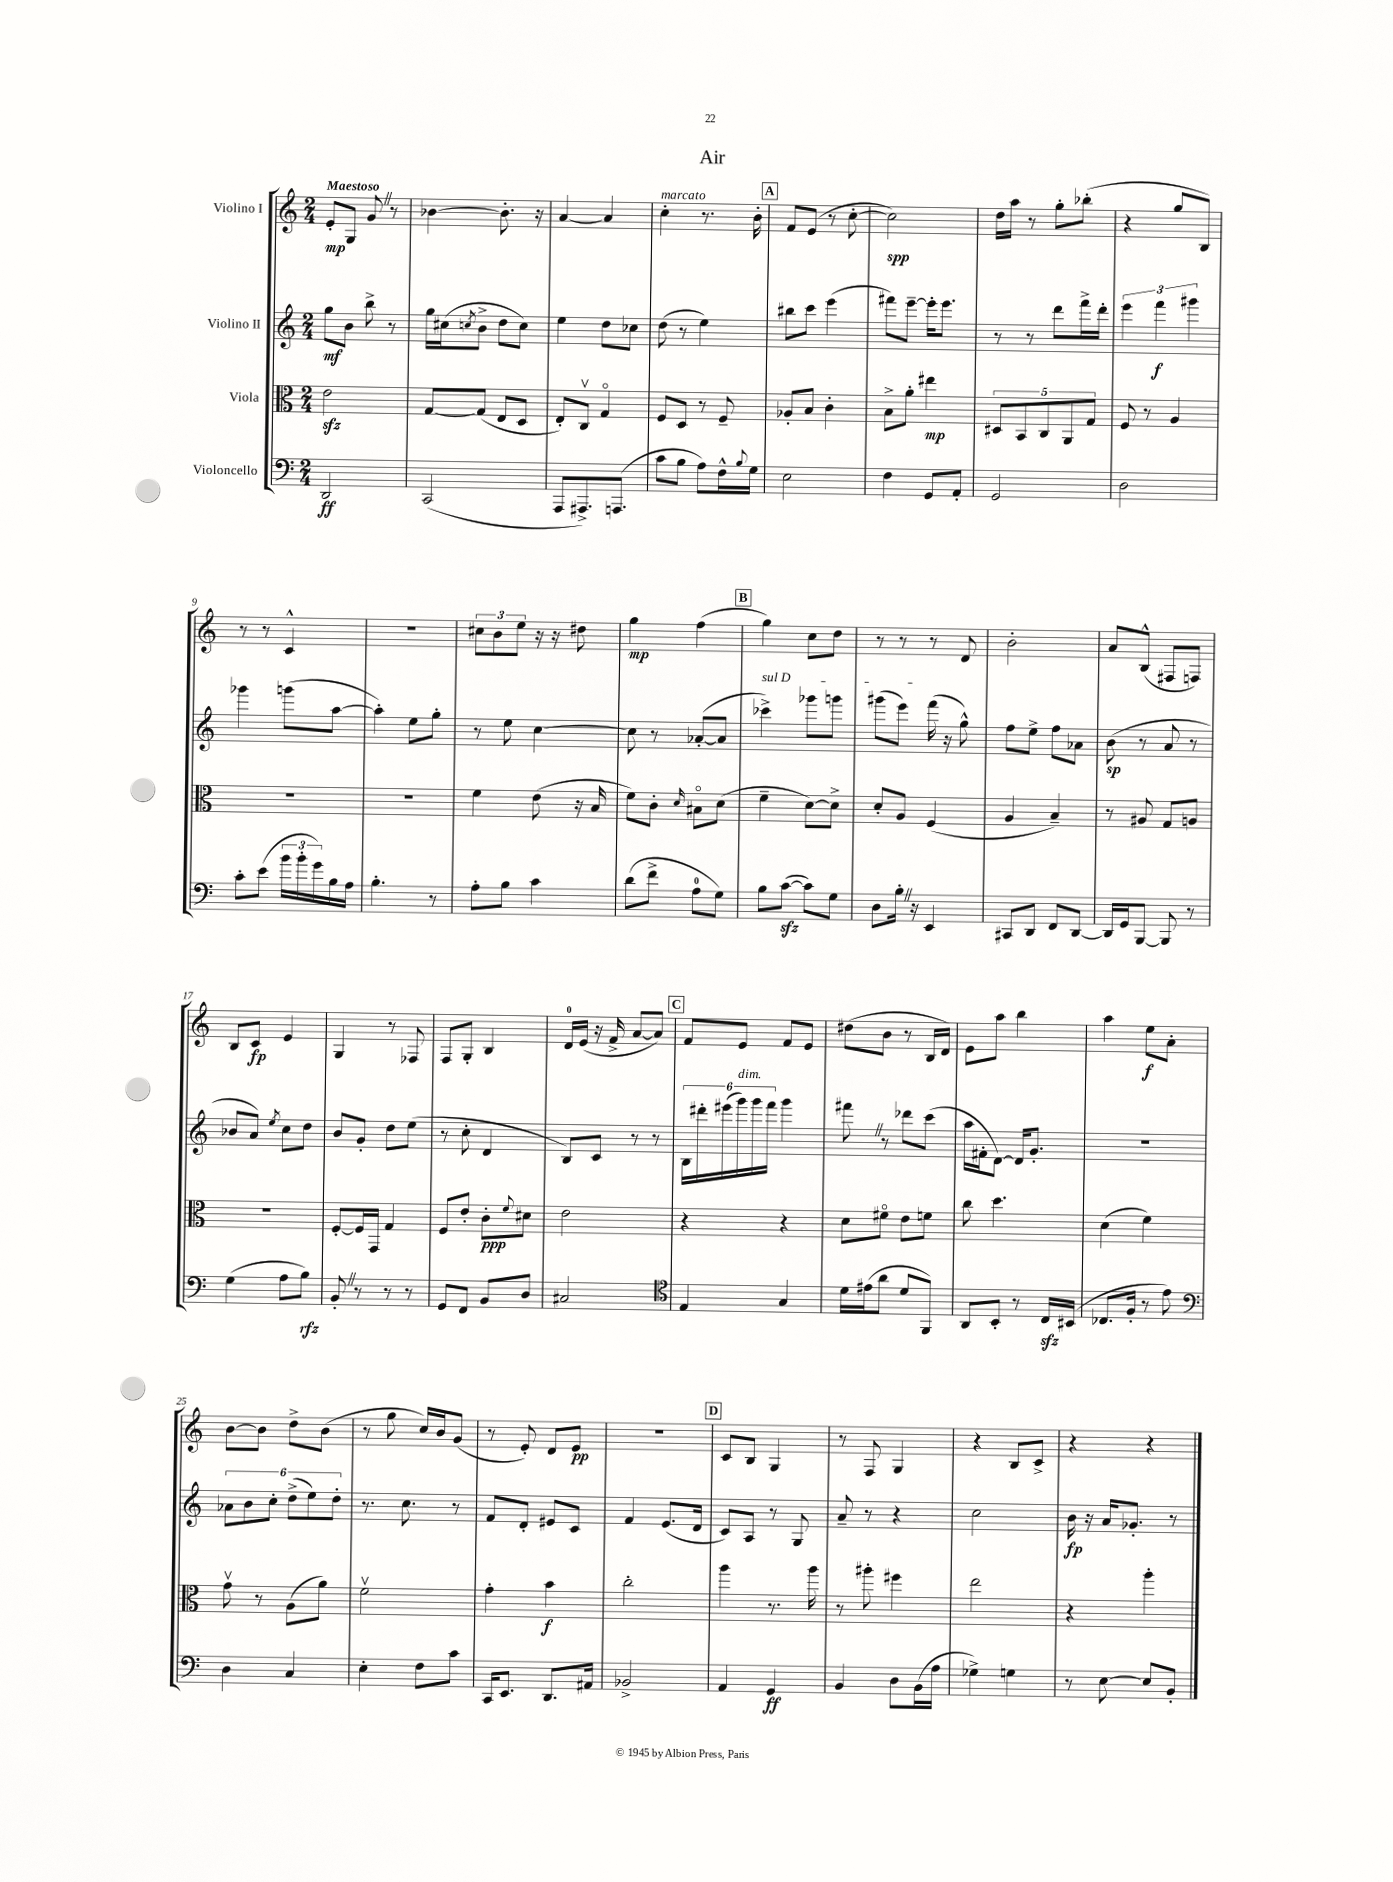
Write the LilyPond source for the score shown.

\header { title = "Air" }
<<
\new StaffGroup <<
\new Staff = "s0" \with { instrumentName = "Violino I" } {
    \clef treble \key c \major \numericTimeSignature \time 2/4 \tempo "Maestoso"
    e'8-.\mp g8 g'8 \once \override BreathingSign.text = \markup { \musicglyph "scripts.caesura.straight" } \breathe r8 |
    bes'4~ bes'8.-. r16 |
    a'4~ a'4 |
    c''4-.^\markup { \italic "marcato" } r8. b'16-. |
    \mark \markup { \box "A" } f'8 e'8( r8 c''8~-. |
    c''2\spp) |
    d''16 a''16 r8 g''8-. bes''8-.( |
    r4 g''8 b8) |
    r8 r8 c'4-^ |
    R2 |
    \tuplet 3/2 { cis''8 b'8 e''8 } r16 r16 dis''8 |
    g''4\mp f''4( |
    \mark \markup { \box "B" } g''4) c''8 d''8 |
    r8 r8 r8 d'8 |
    b'2-. |
    a'8 b8-^( fis8 f8) |
    b8 c'8\fp e'4 |
    g4 r8 fes8 |
    f8 g8-. b4 |
    d'16-0 e'16( r16 f'16-> a'8~ a'8) |
    \mark \markup { \box "C" } f'8 e'8 f'8 e'8 |
    dis''8( b'8 r8 b16 d'16) |
    e'8 a''8 b''4 |
    a''4 e''8\f a'8-. |
    b'8~ b'8 d''8-> b'8( |
    r8 g''8 c''16) b'16 g'8( |
    r8 e'8-.) d'8 e'8\pp |
    r2 |
    \mark \markup { \box "D" } c'8 b8 g4 |
    r8 f8 g4 |
    r4 b8 c'8-> |
    r4 r4 \bar "|." |
}
\new Staff = "s1" \with { instrumentName = "Violino II" } {
    \clef treble \key c \major \numericTimeSignature \time 2/4
    g''8\mf b'8 b''8-> r8 |
    g''16 cis''16( \acciaccatura { c''8 } b'8-> d''8 c''8) |
    e''4 d''8 ces''8 |
    d''8( r8 e''4) |
    \mark \markup { \box "A" } bis''8 c'''8 e'''4( |
    fis'''8) e'''8~-- e'''16-. e'''8. |
    r8 r8 d'''8 f'''16-> d'''16-. |
    \tuplet 3/2 { e'''4 f'''4\f gis'''4 } |
    ges'''4 g'''8( a''8~ |
    a''4-.) e''8 g''8-. |
    r8 e''8 c''4~ |
    c''8 r8 aes'8~-.( aes'8 |
    \mark \markup { \box "B" } \once \override TextSpanner.bound-details.left.text = \markup { \italic "sul D" } ces'''4->\startTextSpan) ges'''8 g'''8 |
    gis'''8( e'''8) f'''16\stopTextSpan( r16 g''8-^) |
    f''8 e''8-> f''8 aes'8 |
    b'8\sp( r8 a'8 r8 |
    bes'8 a'8) \acciaccatura { e''8 } c''8 d''8 |
    b'8 g'8-. d''8 e''8( |
    r8 c''8-. d'4 |
    b8) c'8 r8 r8 |
    \mark \markup { \box "C" } \tuplet 6/4 { b16 dis'''16-. eis'''16( g'''16^\markup { \italic "dim." }) g'''16 f'''16 } g'''4 |
    fis'''8 \once \override BreathingSign.text = \markup { \musicglyph "scripts.caesura.straight" } \breathe r8 des'''8 c'''8( |
    a''16 fis'16-. d'8~) d'16 g'8.-. |
    R2 |
    \tuplet 6/4 { aes'8 b'8 c''8-. d''8->( e''8) d''8-. } |
    r8. c''8. r8 |
    f'8 d'8-. eis'8 c'8 |
    f'4 e'8.( d'16 |
    \mark \markup { \box "D" } c'8) a8 r8 g8 |
    a'8-- r8 r4 |
    c''2 |
    b'16\fp r16 a'16 ges'8.-. r8 \bar "|." |
}
\new Staff = "s2" \with { instrumentName = "Viola" } {
    \clef alto \key c \major \numericTimeSignature \time 2/4
    e'2\sfz |
    g8~ g8( e8 d8 |
    e8-.) c8\upbow g4\flageolet |
    f8 d8 r8 f8-- |
    \mark \markup { \box "A" } aes8-. b8 c'4-. |
    b8-> a'8-. eis''4\mp |
    \tuplet 5/4 { dis8 b,8 c8 a,8 g8 } |
    f8 r8 a4 |
    R2 |
    r2 |
    f'4 e'8( r16 b16 |
    f'8) c'8-. \grace { d'16 } bis8\flageolet d'8( |
    \mark \markup { \box "B" } f'4-- d'8~) d'8-> |
    d'8-. a8 f4( |
    a4 b4--) |
    r8 ais8 g8 a8 |
    r2 |
    f8~-. f16 g,16 g4 |
    f8 e'8-. c'8-.\ppp \appoggiatura { f'8 } dis'8 |
    e'2 |
    \mark \markup { \box "C" } r4 r4 |
    d'8 fis'8\flageolet e'8 f'8 |
    c''8 d''4. |
    d'4( f'4) |
    g'8\upbow r8 a8( a'8) |
    f'2\upbow |
    g'4-. b'4\f |
    c''2-. |
    \mark \markup { \box "D" } a''4 r8. a''16 |
    r8 ais''8-. fis''4 |
    e''2 |
    r4 a''4-. \bar "|." |
}
\new Staff = "s3" \with { instrumentName = "Violoncello" } {
    \clef bass \key c \major \numericTimeSignature \time 2/4
    d,2\ff |
    c,2( |
    a,,8 ais,,8.->) a,,8.( |
    c'8 b8 a8) f16-^ \appoggiatura { b8 } g16 |
    \mark \markup { \box "A" } e2 |
    f4 g,8 a,8-. |
    g,2 |
    d2 |
    c'8-. e'8( \tuplet 3/2 { b'16 b'16-. g'16) } b16 a16 |
    b4.-. r8 |
    a8-. b8 c'4 |
    d'8( f'8-> a8-0 g8) |
    \mark \markup { \box "B" } b8 c'8~\sfz( c'8) g8 |
    d8 b16-. \once \override BreathingSign.text = \markup { \musicglyph "scripts.caesura.straight" } \breathe r16 e,4 |
    cis,8 d,8 f,8 d,8~ |
    d,16 g,16 b,,8~ b,,8 r8 |
    g4( a8 b8\rfz) |
    b,8-. \once \override BreathingSign.text = \markup { \musicglyph "scripts.caesura.straight" } \breathe r8 r8 r8 |
    g,8 f,8 b,8 d8 |
    cis2 |
    \mark \markup { \box "C" } \clef tenor e4 g4 |
    d'16 eis'16( a'8 d'8 f,8) |
    a,8 b,8-. r8 c16\sfz bis,16( |
    ces8. f16-. r8 e'8) |
    \clef bass d4 c4 |
    e4-. f8 c'8 |
    c,16 e,8. d,8. ais,16 |
    bes,2-> |
    \mark \markup { \box "D" } a,4 g,4\ff |
    b,4 d8 b,16( a16 |
    ges4->) g4 |
    r8 e8~ e8 b,8-. \bar "|." |
}
>>
>>
